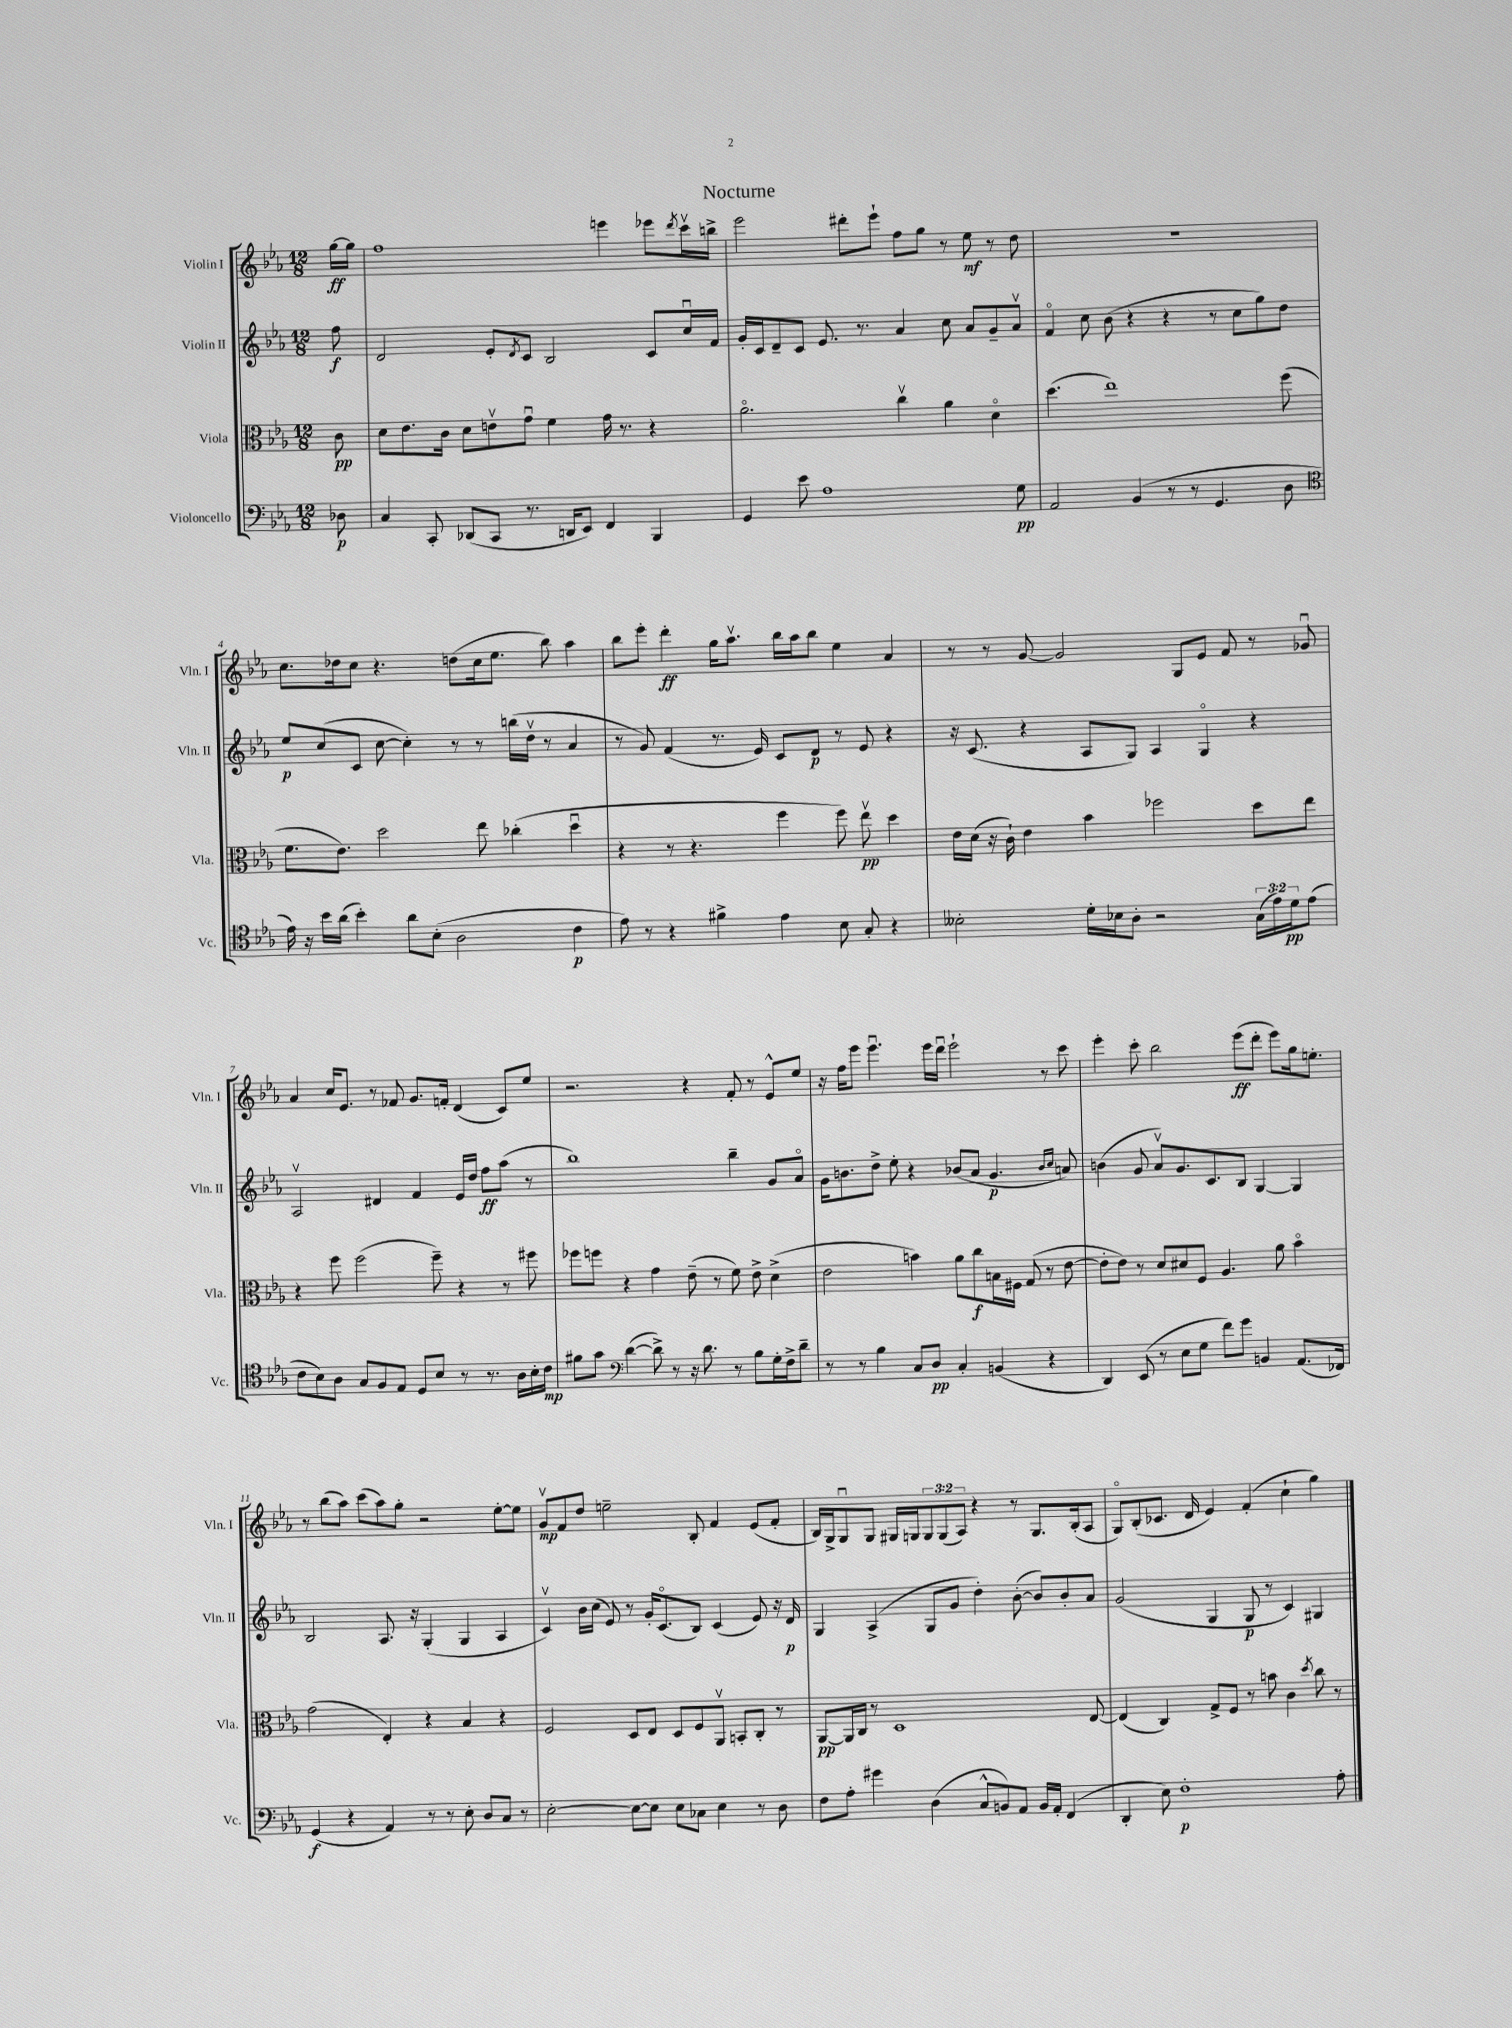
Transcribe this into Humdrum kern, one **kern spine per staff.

**kern	**dynam	**kern	**dynam	**kern	**dynam	**kern	**dynam
*part4	*part4	*part3	*part3	*part2	*part2	*part1	*part1
*staff4	*staff4	*staff3	*staff3	*staff2	*staff2	*staff1	*staff1
*I"Violoncello	*	*I"Viola	*	*I"Violin II	*	*I"Violin I	*
*I'Vc.	*	*I'Vla.	*	*I'Vln. II	*	*I'Vln. I	*
*clefF4	*	*clefC3	*	*clefG2	*	*clefG2	*
*k[b-e-a-]	*	*k[b-e-a-]	*	*k[b-e-a-]	*	*k[b-e-a-]	*
*M12/8	*	*M12/8	*	*M12/8	*	*M12/8	*
=	=	=	=	=	=	=	=
8D-X\	p	8c\	pp	8ff\	f	[16gg\LL	ff
.	.	.	.	.	.	16gg\JJ]	.
=1	=1	=1	=1	=1	=1	=1	=1
4C/	.	8d\L	.	2d/	.	1ff	.
.	.	8.e-\	.	.	.	.	.
8CC'/	.	.	.	.	.	.	.
.	.	16c\Jk	.	.	.	.	.
(8DD-X/L	.	8d\L	.	.	.	.	.
8CC/J	.	8env\	.	8e-'/L	.	.	.
.	.	.	.	8qd/	.	.	.
8.r	.	8gu\J	.	8c/J	.	.	.
.	.	4f\	.	2B-/	.	.	.
16DDn/KL	.	.	.	.	.	.	.
8EE-/J)	.	.	.	.	.	.	.
4FF/	.	16g\	.	.	.	4eeen\	.
.	.	8.r	.	.	.	.	.
4BBB-/	.	4r	.	8c/L	.	8eee-X\L	.
.	.	.	.	.	.	8qddd/	.
.	.	.	.	16ccu/L	.	16cccv\L	.
.	.	.	.	16f/JJ	.	16bbn^\JJ	.
=2	=2	=2	=2	=2	=2	=2	=2
4GG/	.	2.a-\	.	16g'/LL	.	2eee-\	.
.	.	.	.	16c/J	.	.	.
.	.	.	.	8d~/	.	.	.
8e-\	.	.	.	8c/J	.	.	.
1A-	.	.	.	8.e-/	.	.	.
.	.	.	.	.	.	8ddd#X'\L	.
.	.	.	.	8.r	.	.	.
.	.	.	.	.	.	8eee-`\J	.
.	.	4ccv\	.	4a-/	.	8ff\L	.
.	.	.	.	.	.	8gg\J	.
.	.	4a-\	.	8cc\	.	8r	.
.	.	.	.	8a-/L	.	8ee-\	mf
.	.	4d\	.	8g~/	.	8r	.
8G\	pp	.	.	8a-v/J	.	8dd\	.
=3	=3	=3	=3	=3	=3	=3	=3
2AA-/	.	(4.dd\	.	4f/	.	1.r	.
.	.	.	.	8cc\	.	.	.
.	.	1ee-)	.	(8b-\	.	.	.
(4BB-/	.	.	.	4r	.	.	.
8r	.	.	.	4r	.	.	.
8r	.	.	.	.	.	.	.
4.GG/	.	.	.	8r	.	.	.
.	.	.	.	8cc\L	.	.	.
.	.	.	.	8gg\)	.	.	.
8D\	.	(8ff\	.	8dd\J	.	.	.
!!LO:LB:g=z
=4	=4	=4	=4	=4	=4	=4	=4
*clefC4	*	*	*	*	*	*	*
16e-\)	.	8.f\L	.	8ee-/L	p	8.cc\L	.
16r	.	.	.	.	.	.	.
16b-\LL	.	.	.	(8cc/	.	.	.
(16a-\JJ	.	8.e-\J)	.	.	.	16dd-X\k	.
4b-'\)	.	.	.	8c/J	.	8cc\J	.
.	.	2dd\	.	[8cc\	.	4.r	.
8a-\L	.	.	.	4cc'\])	.	.	.
(8B-'\J	.	.	.	.	.	.	.
2A-\	.	.	.	8r	.	(8ddn\L	.
.	.	8ee-\	.	8r	.	16cc\k	.
.	.	.	.	.	.	8.ee-\J	.
.	.	(4cc-X'\	.	(16bbn\LL	.	.	.
.	.	.	.	16ddv\JJ	.	.	.
.	.	.	.	8r	.	8bb-\)	.
4c\	p	4ddu\	.	4a-/	.	4aa-\	.
=5	=5	=5	=5	=5	=5	=5	=5
8e-\)	.	4r	.	8r	.	8bb-\L	.
8r	.	.	.	8g/)	.	8eee-'\J	.
4r	.	8r	.	(4f/	.	4ddd'\	ff
.	.	4.r	.	.	.	.	.
4f#X^\	.	.	.	8.r	.	16gg\KL	.
.	.	.	.	.	.	8.aa-v\J	.
.	.	.	.	16e-/)	.	.	.
4e-\	.	4ff\	.	8c/L	.	16bb-\LL	.
.	.	.	.	.	.	16aa-\J	.
.	.	.	.	8d/J	p	8bb-\J	.
8B-\	.	8ff\)	.	8r	.	4ee-\	.
8G'/	.	8ee-v\	pp	8e-/	.	.	.
4r	.	4dd\	.	4r	.	4a-/	.
=6	=6	=6	=6	=6	=6	=6	=6
2B--X'\	.	16e-\LL	.	16r	.	8r	.
.	.	(16d\JJ	.	(8.c/	.	.	.
.	.	16r	.	.	.	8r	.
.	.	16c`\)	.	.	.	.	.
.	.	4e-\	.	4r	.	[8g/	.
.	.	.	.	.	.	2g/]	.
16d'\LL	.	4b-\	.	8A-/L	.	.	.
16B-X\J	.	.	.	.	.	.	.
8A-'\J	.	.	.	8G/J)	.	.	.
2r	.	2ff-X\	.	4A-/	.	.	.
.	.	.	.	.	.	8G/L	.
.	.	.	.	4G/	.	8e-/J	.
.	.	.	.	.	.	8f/	.
(24G\LL	.	8dd\L	.	4r	.	8r	.
24e-\)	.	.	.	.	.	.	.
24d\J	pp	.	.	.	.	.	.
(8e-\J	.	8ee-\J	.	.	.	8g-Xu/	.
!!LO:LB:g=z
=7	=7	=7	=7	=7	=7	=7	=7
8c\L	.	4r	.	2A-v/	.	4a-/	.
8B-\)	.	.	.	.	.	.	.
8A-\J	.	8ff\	.	.	.	16cc/KL	.
.	.	.	.	.	.	8.e-/J	.
8G/L	.	(2ff\	.	.	.	.	.
8F/	.	.	.	4d#X/	.	8r	.
8E-/J	.	.	.	.	.	8f-X/	.
8D/L	.	.	.	4f/	.	8.g/L	.
8B-/J	.	8ff~\)	.	.	.	.	.
.	.	.	.	.	.	16fn'/Jk	.
8r	.	4r	.	16e-/LL	.	(4d/	.
.	.	.	.	16dd/JJ	.	.	.
8.r	.	.	.	8ff\L	ff	.	.
.	.	8r	.	(8aa-\J	.	8c/L)	.
16A-\LL	.	.	.	.	.	.	.
16B-'\	.	8ff#X\	.	8r	.	8ee-/J	.
16c\JJ	mp	.	.	.	.	.	.
=8	=8	=8	=8	=8	=8	=8	=8
8f#X\L	.	8ff-X\L	.	1bb-)	.	2.r	.
8g\J	.	8ffn\J	.	.	.	.	.
*clefF4	*	*	*	*	*	*	*
([4d\	.	4r	.	.	.	.	.
8d^\])	.	4g\	.	.	.	.	.
8r	.	.	.	.	.	.	.
16r	.	(8e-~\	.	.	.	4r	.
8.d\	.	.	.	.	.	.	.
.	.	8r	.	.	.	.	.
8r	.	8f\)	.	4bb-~\	.	8f'/	.
8B-\L	.	8e-^\	.	.	.	8r	.
16G'\L	.	(4d^\	.	8g/L	.	8e-^^/L	.
16F^\J	.	.	.	.	.	.	.
8d~\J	.	.	.	8a-/J	.	8ee-/J	.
=9	=9	=9	=9	=9	=9	=9	=9
8r	.	2e-\	.	16g\KL	.	16r	.
.	.	.	.	8.bn\	.	16ff\KL	.
8r	.	.	.	.	.	8eee-\J	.
4B-\	.	.	.	8dd^\J	.	4.eee-u\	.
.	.	.	.	8ee-'\	.	.	.
8C/L	.	4bn\)	.	4r	.	.	.
8D/J	pp	.	.	.	.	16eee-\LL	.
.	.	.	.	.	.	16dddu\JJ	.
4C'/	.	8a-\L	.	(8b-X/L	.	2eee-`\	.
.	.	8cc\	f	8a-/J	.	.	.
(4BBn/	.	16Bn\L	.	4.g/	p	.	.
.	.	16F#X\JJ	.	.	.	.	.
.	.	(8G/	.	.	.	.	.
4r	.	8r	.	.	.	8r	.
.	.	.	.	16qqb-/LL	.	.	.
.	.	.	.	16qqcc/JJ	.	.	.
.	.	[8e-\	.	8an/)	.	8ccc\	.
=10	=10	=10	=10	=10	=10	=10	=10
4DD/)	.	8e-'\L]	.	(4bn\	.	4eee-'\	.
.	.	8e-\J)	.	.	.	.	.
(8EE-/	.	8r	.	8g/	.	8ccc'\	.
8r	.	8d/L	.	8a-v/L)	.	2bb-\	.
8E-\L	.	8d#X/	.	8.g/	.	.	.
8G\J	.	8F/J	.	.	.	.	.
.	.	.	.	8.c/	.	.	.
8f\L)	.	4.A-/	.	.	.	.	.
8g\J	.	.	.	8B-/J	.	(8eee-\L	ff
4BBn/	.	.	.	[4G/	.	8ddd'\J	.
.	.	8a-\	.	.	.	8eee-\L)	.
(8.AA-/L	.	4b-\	.	4G/]	.	16gg\k	.
.	.	.	.	.	.	8.een'\J	.
16FF-X/Jk)	.	.	.	.	.	.	.
!!LO:LB:g=z
=11	=11	=11	=11	=11	=11	=11	=11
(4GG/	f	(2g\	.	2B-/	.	8r	.
.	.	.	.	.	.	(8bb-\L	.
4r	.	.	.	.	.	8aa-\J)	.
.	.	.	.	.	.	(8ccc\L	.
4AA-/)	.	4E-'/)	.	8.A-/	.	8aa-\)	.
.	.	.	.	.	.	8gg'\J	.
.	.	.	.	16r	.	.	.
8r	.	4r	.	(4G'/	.	2r	.
8r	.	.	.	.	.	.	.
8E-'\	.	4B-/	.	4G/	.	.	.
8D/L	.	.	.	.	.	.	.
8C/J	.	4r	.	4A-/	.	[8ee-'\L	.
8r	.	.	.	.	.	8ee-\J]	.
=12	=12	=12	=12	=12	=12	=12	=12
[2E-'\	.	2F/	.	4cv/)	.	8gv/L	mp
.	.	.	.	.	.	8f/	.
.	.	.	.	16b-\LL	.	8dd/J	.
.	.	.	.	(16cc\JJ	.	.	.
.	.	.	.	8e-/)	.	2een~\	.
8E-\L_	.	8D/L	.	8r	.	.	.
8E-\J]	.	8E-/J	.	16g'/KL	.	.	.
.	.	.	.	(8.c/	.	.	.
8E-\L	.	8D/L	.	.	.	.	.
8C-X\J	.	8F/	.	8B-/J)	.	8B-'/	.
4E-\	.	8AA-v/J	.	(4c/	.	4f/	.
.	.	8BBn'/L	.	.	.	.	.
8r	.	8C'/J	.	8e-/)	.	(8e-/L	.
8D\	.	8r	.	16r	.	8f'/J	.
.	.	.	.	16d/	p	.	.
=13	=13	=13	=13	=13	=13	=13	=13
8F\L	.	[8AA-/L	pp	4G/	.	16B-/LL)	.
.	.	.	.	.	.	16G^/J	.
8A-'\J	.	16AA-/L]	.	.	.	8Gu/	.
.	.	16C/JJ	.	.	.	.	.
4g#X\	.	8r	.	(4A-^/	.	8G/J	.
.	.	1D	.	.	.	16G#X/LL	.
.	.	.	.	.	.	16Gn/J	.
(4D\	.	.	.	8G/L	.	12G/	.
.	.	.	.	.	.	(12G/	.
.	.	.	.	8g/J	.	.	.
.	.	.	.	.	.	12A-/J)	.
8C^^/L	.	.	.	4dd'\)	.	4r	.
8BBn/)	.	.	.	.	.	.	.
8AA-/J	.	.	.	([8b-'\	.	8r	.
16BB/LL	.	.	.	8b-/L])	.	8.G/L	.
16AA-'/JJ	.	.	.	.	.	.	.
(4FF/	.	.	.	8b-'/	.	.	.
.	.	.	.	.	.	(16B-'/k	.
.	.	[8E-/	.	8a-/J	.	8A-/J	.
=14	=14	=14	=14	=14	=14	=14	=14
4DD'/	.	(4E-/]	.	(2g/	.	8G/L)	.
.	.	.	.	.	.	(8B-'/	.
8E-\)	.	4C/)	.	.	.	8.c-X/J	.
1F'	p	.	.	.	.	.	.
.	.	.	.	.	.	16d/	.
.	.	8G^/L	.	4G/	.	4e-/)	.
.	.	8F/J	.	.	.	.	.
.	.	8r	.	8G/	p	(4f'/	.
.	.	8bn\	.	8r	.	.	.
.	.	4c\	.	4c/)	.	4cc`\	.
.	.	8qdd/	.	.	.	.	.
.	.	8cc\	.	4G#X/	.	4gg\)	.
8A-'\	.	8r	.	.	.	.	.
==	==	==	==	==	==	==	==
*-	*-	*-	*-	*-	*-	*-	*-
